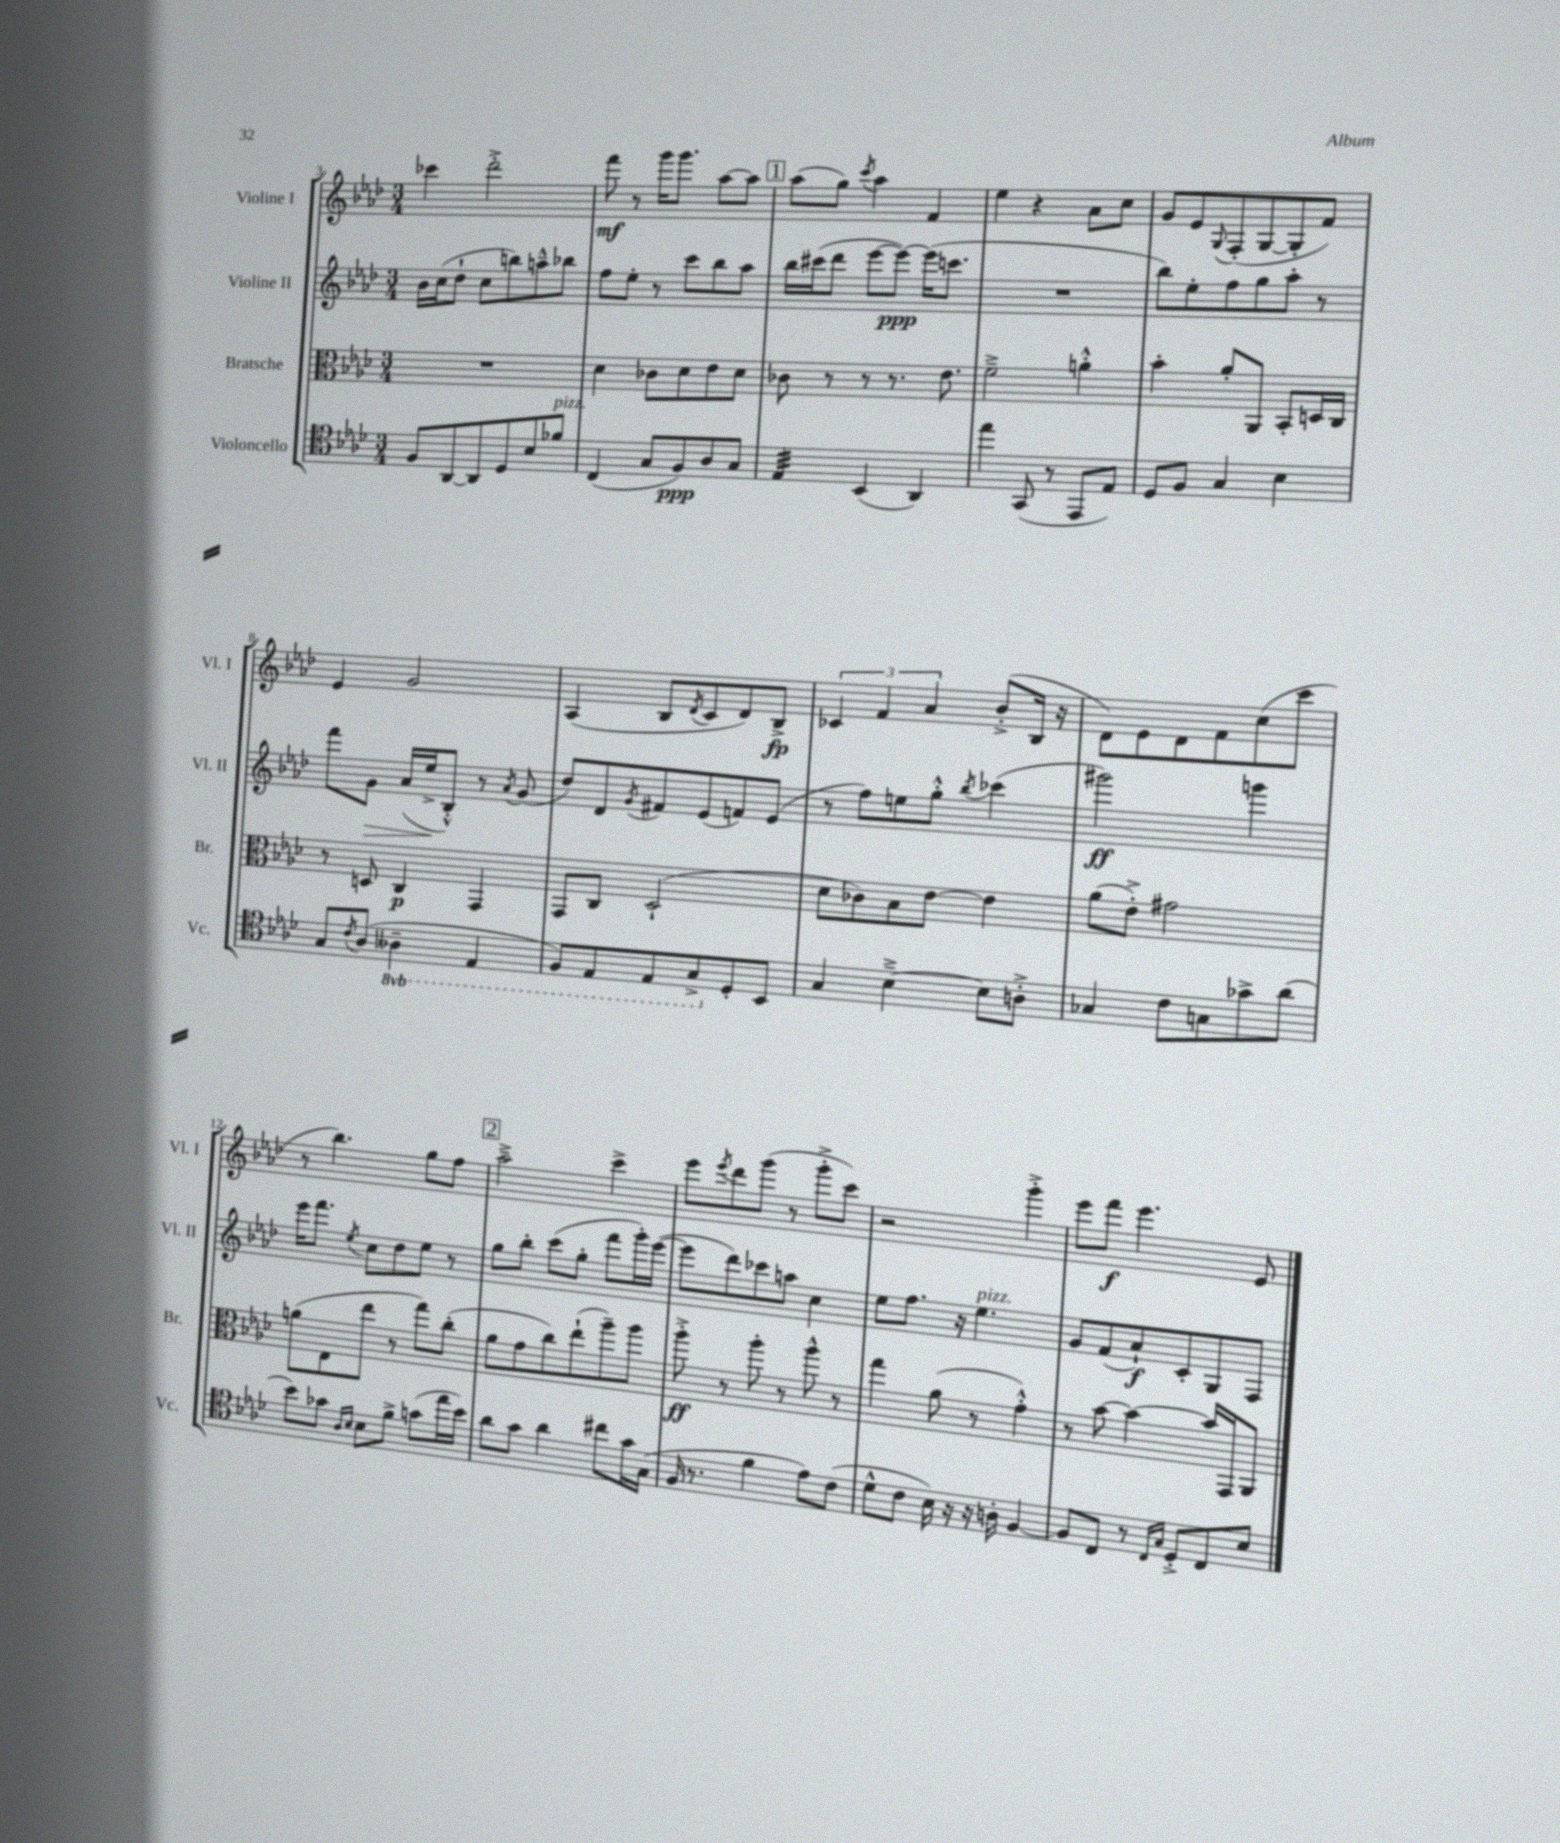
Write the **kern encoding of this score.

**kern	**kern	**kern	**kern
*staff4	*staff3	*staff2	*staff1
*clefC4	*clefC3	*clefG2	*clefG2
*k[b-e-a-d-]	*k[b-e-a-d-]	*k[b-e-a-d-]	*k[b-e-a-d-]
*M3/4	*M3/4	*M3/4	*M3/4
8F	2.r	16b-	4ccc-
.	.	(16cc	.
[8AA-	.	8dd-`	.
8AA-]	.	8cc	2ddd-'^
8D-	.	8bb)	.
8B-	.	8aa~^^	.
8f-	.	8bb-	.
=	=	=	=
(4C	4d-	8ff	8fff
.	.	8ee-'	8r
8G	8c-	8r	16ggg
.	.	.	8.ggg
8F)	8d-	8ccc	.
8A-	8e-	8bb-	[8aa-
8G	8d-	8aa-	8aa-]
=	=	=	=
4E-	8c-	16bb-	(8aa-
.	.	(16ccc#	.
.	8r	8ddd-	8gg)
.	.	.	8qccc
(4BB-	8r	[8eee-	4aa-
.	8.r	8eee-_)	.
4AA-)	.	(16eee-]	4f
.	8.e-	8.ccc	.
=	=	=	=
4ee-	2f~^	2.r	4ee-
(8GG	.	.	4r
8r	.	.	.
8EE-	4a'^^	.	8a-
8E-)	.	.	8cc
=	=	=	=
8D-	4b-'	8bb-)	8g
8F	.	8ee-'	8e-
.	.	.	8qqG
4G	8a-'	8ff	(8F'
.	8AA-	8gg	[8G
4B-	8BB-'	8aa-'	8G']
.	16D	8r	8f)
.	16C	.	.
=	=	=	=
8G	8r	8fff	4e-
8qc	.	.	.
(8A-	8D	8g	.
4AA--~	4C	(16a-	2g
.	.	16ee-^	.
.	.	8B-'^^)	.
4EE-	4GG	8r	.
.	.	8qa-	.
.	.	(8g	.
=	=	=	=
8FF)	8GG	8dd-)	(4A-
8EE-	8C	8d-	.
.	.	8qg	.
8EE-	(2D-`	8f#	8B-
.	.	.	8qd-
8GG^	.	(8e-	8c
8D-'	.	8f)	8d-)
8BB-	.	(8e-	8B-^
=	=	=	=
4G	8d-	8r	6c-
.	8c-)	8ff)	.
.	.	.	6f
[4B-~^	8B-	8ee	.
.	.	.	6a-
.	[8e-	8gg'^^	.
.	.	8qbb-	.
8B-]	4e-]	(4ccc-	(8b-'^
8A'^	.	.	16B-
.	.	.	16r
=	=	=	=
4G-	(8a-	2ggg#)	8d-)
.	8e-'^)	.	8e-
8c	2g#	.	8d-
8G	.	.	8f
8g-^	.	4ggg	(8cc
(8a-	.	.	8ccc
=	=	=	=
8b-)	(8a	16eee-	8r
.	.	8.fff	.
8g-	8E-	.	4.bb-)
16qqA-	.	.	.
16qqB-	.	8qee-	.
8B-	8ee-	8cc	.
8f^	8r	8dd-	.
(8g	8gg)	8ee-	8gg
16ee-	(8cc'	8r	8ff
16b-)	.	.	.
=	=	=	=
8a-	8a-	8gg	2aa-~^
8g	8g	8bb-'	.
4a-	8cc)	(8ccc	.
.	(8ee-`	8gg'	.
8cc#	8aa-~)	8fff	4ccc^
16g	8aa-	16ggg')	.
(16G	.	([16eee-	.
=	=	=	=
16F	8aa-'^	8eee-]	8eee-
8.r	.	.	.
.	.	.	8qeee-
.	8r	8ddd-)	8ddd-
4f	8aa-'	8ccc-	(8ggg
.	8r	8aa	8r
8e-)	8aa-^^	4cc	8ggg'^
(8c	8r	.	8ccc)
=	=	=	=
8d-^^	4gg	8ee-	2r
8c	.	8.ff	.
16B-)	(8a-	.	.
16r	.	16r	.
16r	8r	4.ee-	.
16A'	.	.	.
[4F	4g'^^)	.	4ggg'^
=	=	=	=
8F]	8r	8g	8eee-
8C	[8b-	(8f	8fff
8r	4b-_	8a-`)	4.eee-
16qqC	.	.	.
16qqG	.	.	.
8D-'^	.	8c'	.
8C	16b-]	8G	.
.	16GG	.	.
8B-	8AA-	8F	8e-
==	==	==	==
*-	*-	*-	*-
